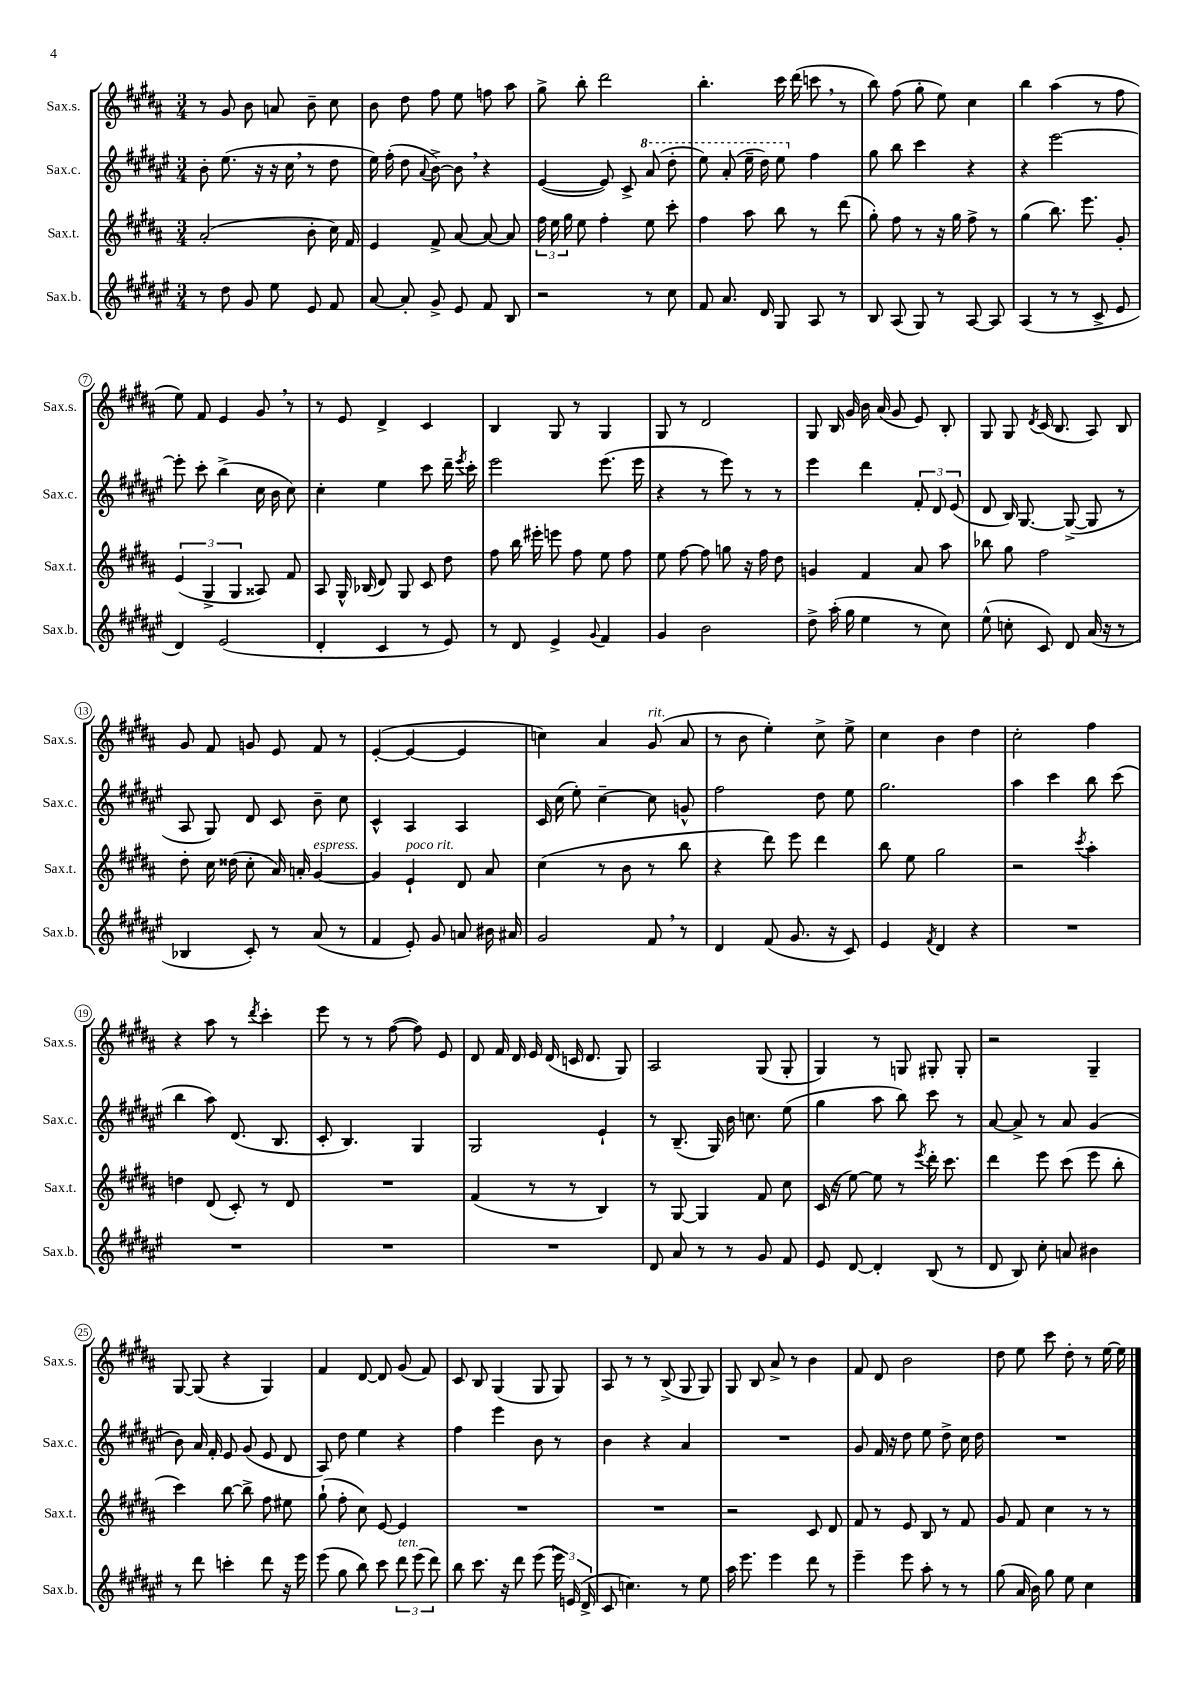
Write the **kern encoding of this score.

**kern	**kern	**kern	**kern
*part4	*part3	*part2	*part1
*staff4	*staff3	*staff2	*staff1
*I"Sax.b.	*I"Sax.t.	*I"Sax.c.	*I"Sax.s.
*I'Sax.b.	*I'Sax.t.	*I'Sax.c.	*I'Sax.s.
*clefG2	*clefG2	*clefG2	*clefG2
*k[f#c#g#d#a#e#]	*k[f#c#g#d#a#]	*k[f#c#g#d#a#e#]	*k[f#c#g#d#a#]
*M3/4	*M3/4	*M3/4	*M3/4
=1	=1	=1	=1
8r	(2a#'/	8b'\	8r
8dd#\	.	(8.ee#\	8g#/
8g#/	.	.	8b\
.	.	16r	.
8ee#\	.	16r	8an/
.	.	16cc#,\	.
8e#/	8b'\	8r	8b~\
8f#/	16cc#\)	8dd#\	8cc#\
.	16f#/	.	.
=2	=2	=2	=2
[8a#/	4e/	16ee#\)	8b\
.	.	(16ff#'\	.
8a#'/]	.	8dd#\	8dd#\
.	.	8qqa#/	.
8g#^/	8f#^/	[8b^\)	8ff#\
8e#/	[8a#/	8b,\]	8ee\
8f#/	8a#/_	4r	8ffn\
8B/	8a#/]	.	8aa#\
=3	=3	=3	=3
2r	24ff#\	([4e#/	8gg#^\
.	24ee\	.	.
.	24gg#\	.	.
.	8ee\	.	8bb'\
.	4ff#'\	8e#/])	2ddd#\
.	.	8c#^/	.
*	*	*8va	*
8r	8ee\	(8aa#/	.
8cc#\	8ccc#'\	8ddd#'\	.
=4	=4	=4	=4
8f#/	4ff#\	8eee#\)	4.bb'\
8.a#/	.	(8aa#'/	.
.	8aa#\	16eee#~\	.
16d#/	.	16ddd#\)	.
8G#/	8bb\	8eee#\	16ccc#\
.	.	.	(16ddd#\
*	*	*X8va	*
8A#/	8r	4ff#\	8cccn,\
8r	(8ddd#\	.	8r
=5	=5	=5	=5
8B/	8gg#'\)	8gg#\	8bb\)
(8A#/	8ff#\	8bb\	(8ff#\
8G#/)	8r	4ccc#\	8gg#'\
8r	16r	.	8ee\)
.	16gg#\	.	.
[8A#/	8ff#^\	4r	4cc#\
8A#/]	8r	.	.
=6	=6	=6	=6
(4A#/	(4gg#\	4r	4bb\
8r	8.bb\)	[2eee#\	(4aa#\
8r	.	.	.
.	8.eee\	.	.
8c#^/	.	.	8r
8e#/	8g#'/	.	8ff#\
!!LO:LB:g=z
=7	=7	=7	=7
4d#/)	(6e/	8eee#'\]	8ee\)
.	.	8ccc#'\	8f#/
.	6G#^/	.	.
(2e#/	.	(4bb^\	4e/
.	6G#/	.	.
.	8A##X/)	16cc#\	8g#,/
.	.	16b\	.
.	8f#/	8cc#\)	8r
=8	=8	=8	=8
4d#'/	8A#/	4cc#'\	8r
.	16G#^^/	.	8e/
.	(16B-X/	.	.
4c#/	8d#/)	4ee#\	4d#^/
.	8G#/	.	.
8r	8c#/	8ccc#\	4c#/
8e#/)	8dd#\	16ddd#~\	.
.	.	8qeee#/	.
.	.	16ccc#'\	.
=9	=9	=9	=9
8r	8ff#\	2eee#\	4B/
8d#/	16bb\	.	.
.	16eee#X'\	.	.
4e#^/	8eeen\	.	8G#/
.	8ff#\	.	8r
8qqg#/	.	.	.
4f#/	8ee\	(8.eee#\	4G#/
.	8ff#\	.	.
.	.	16eee#\	.
=10	=10	=10	=10
4g#/	8ee\	4r	8G#/
.	[8ff#\	.	8r
2b\	8ff#\]	8r	2d#/
.	8ggn\	8eee#\)	.
.	16r	8r	.
.	16ff#\	.	.
.	8dd#\	8r	.
=11	=11	=11	=11
8dd#^\	4gn/	4eee#\	8G#/
(16aa#'\	.	.	16B/
16gg#\	.	.	16g#/
4ee#\	4f#/	4ddd#\	16b\
.	.	.	(16a#/
.	.	.	8g#/
8r	8a#/	12f#'/	8e/)
.	.	12d#/	.
8cc#\)	8aa#\	.	8B'/
.	.	(12e#/	.
=12	=12	=12	=12
(8ee#^^\	8bb-X\	8d#/	8G#/
8ccn'\	8gg#\	16B/)	8G#/
.	.	[8.G#/	.
.	.	.	8qd#/
8c#/)	2ff#\	.	(16c#/
.	.	.	8.B/
8d#/	.	(8G#^/_	.
(16a#/	.	8G#/]	8A#/)
16r	.	.	.
8r	.	8r	8B/
!!LO:LB:g=z
=13	=13	=13	=13
4B-X/	8dd#'\	8A#/	8g#/
.	16cc#\	8G#/)	8f#/
.	(16dd##X\	.	.
8c#'/)	8cc#'\	8d#/	8gn/
8r	16a#/)	8c#/	8e/
.	16an'/	.	.
!	!LO:TX:a:i:t=espress.	!	!
(8a#/	[4g#/	8b~\	8f#/
8r	.	8cc#\	8r
=14	=14	=14	=14
4f#/	4g#/]	4c#^^/	([4e'/
!	!LO:TX:a:i:t=poco rit.	!	!
8e#'/)	4e`/	4A#/	4e/_
8g#/	.	.	.
8an/	8d#/	4A#/	4e/]
16b#X\	8a#/	.	.
16a#X/	.	.	.
=15	=15	=15	=15
2g#/	(4cc#\	16c#/	4ccn\)
.	.	(16cc#\	.
.	.	8ee#'\)	.
.	8r	[4cc#~\	4a#/
.	8b\	.	.
!	!	!	!LO:TX:a:i:t=rit.
8f#,/	8r	8cc#\]	(8g#/
8r	8bb\	8gn^^/	8a#/
=16	=16	=16	=16
4d#/	4r	2ff#\	8r
.	.	.	8b\
(8f#/	8ddd#\)	.	4ee'\)
8.g#/	8eee\	.	.
.	4ddd#\	8dd#\	8cc#^\
16r	.	.	.
8c#/)	.	8ee#\	8ee^\
=17	=17	=17	=17
4e#/	8bb\	2.gg#\	4cc#\
.	8ee\	.	.
8qf#/	.	.	.
4d#/	2gg#\	.	4b\
4r	.	.	4dd#\
=18	=18	=18	=18
2.r	2r	4aa#\	2cc#'\
.	.	4ccc#\	.
.	8qccc#/	.	.
.	4aa#'\	8bb\	4ff#\
.	.	(8ccc#\	.
!!LO:LB:g=z
=19	=19	=19	=19
2.r	4ddn\	4bb\	4r
.	(8d#/	8aa#\)	8aa#\
.	8c#'/)	(8.d#/	8r
.	.	.	8qddd#/
.	8r	.	4ccc#'\
.	.	8.B/	.
.	8d#/	.	.
=20	=20	=20	=20
2.r	2.r	8c#'/	8eee\
.	.	4.B/)	8r
.	.	.	8r
.	.	.	([8ff#\
.	.	4G#/	8ff#\])
.	.	.	8e/
=21	=21	=21	=21
2.r	(4f#/	2G#/	8d#/
.	.	.	16f#/
.	.	.	16d#/
.	8r	.	16e/
.	.	.	(16d#/
.	8r	.	16cn/
.	.	.	8.d#/
.	4B/)	4e#`/	.
.	.	.	8G#/)
=22	=22	=22	=22
8d#/	8r	8r	2A#/
8a#/	[8G#/	(8.B~/	.
8r	4G#/]	.	.
.	.	16G#/)	.
8r	.	16b\	.
.	.	8.ccn\	.
8g#/	8f#/	.	(8G#/
8f#/	8cc#\	(8ee#\	8G#'/
=23	=23	=23	=23
8e#/	(16c#/	4gg#\	4G#/)
.	16r	.	.
[8d#/	[8ee\)	.	.
4d#'/]	8ee\]	8aa#\	8r
.	8r	8bb\)	8Gn/
.	8qeee/	.	.
(8B/	16ddd#'\	8ccc#\	8G#X'/
.	8.ccc#\	.	.
8r	.	8r	8G#'/
=24	=24	=24	=24
8d#/	4ddd#\	[8a#/	2r
8B/)	.	8a#^/]	.
8cc#'\	8eee\	8r	.
8an/	(8ccc#\	8a#/	.
4b#X\	8eee\	(4g#/	4G#~/
.	8bb'\	.	.
!!LO:LB:g=z
=25	=25	=25	=25
8r	4ccc#\)	8b\)	[8G#/
8ddd#\	.	16a#/	(8G#/]
.	.	16f#'/	.
4cccn'\	[8bb\	8e#/	4r
.	8bb^\]	(8g#/	.
8ddd#\	8ff#\	8e#/	4G#/)
16r	8ee#X\	8d#/	.
16eee#\	.	.	.
=26	=26	=26	=26
(8eee#\	(8gg#`\	8A#/)	4f#/
8gg#\	8ff#'\	8dd#\	.
8bb\)	8cc#\)	4ee#\	[8d#/
8ccc#\	[8e/	.	8d#/]
!LO:TX:a:i:t=ten.	!	!	!
12ddd#\	4e/]	4r	(8g#/
(12eee#\	.	.	.
.	.	.	8f#/)
12ddd#\)	.	.	.
=27	=27	=27	=27
8bb\	2.r	4ff#\	8c#/
8.ccc#\	.	.	8B/
.	.	4eee#\	(4G#/
16r	.	.	.
8ddd#\	.	.	.
(8eee#\	.	8b\	8G#/
24eee#\)	.	8r	8G#/)
(24en/	.	.	.
24d#^/	.	.	.
=28	=28	=28	=28
8c#/	2.r	4b\	8A#/
4.ccn\)	.	.	8r
.	.	4r	8r
.	.	.	(8B^/
8r	.	4a#/	8G#/
8ee#\	.	.	8G#/)
=29	=29	=29	=29
16aa#\	2r	2.r	8G#/
8.eee#\	.	.	.
.	.	.	8B/
4eee#\	.	.	8a#^/
.	.	.	8r
8ddd#\	8c#/	.	4b\
8r	8d#/	.	.
=30	=30	=30	=30
4eee#~\	8f#/	8g#/	8f#/
.	8r	16f#/	8d#/
.	.	16r	.
8eee#\	8e/	8dd#\	2b\
8aa#'\	8B/	8ee#\	.
8r	8r	8dd#^\	.
8r	8f#/	16cc#\	.
.	.	16dd#\	.
=31	=31	=31	=31
(8gg#\	8g#/	2.r	8dd#\
16a#/	8f#/	.	8ee\
16b\)	.	.	.
8gg#\	4cc#\	.	8ccc#\
8ee#\	.	.	8dd#'\
4cc#\	8r	.	8r
.	8r	.	[16ee\
.	.	.	16ee\]
==	==	==	==
*-	*-	*-	*-
